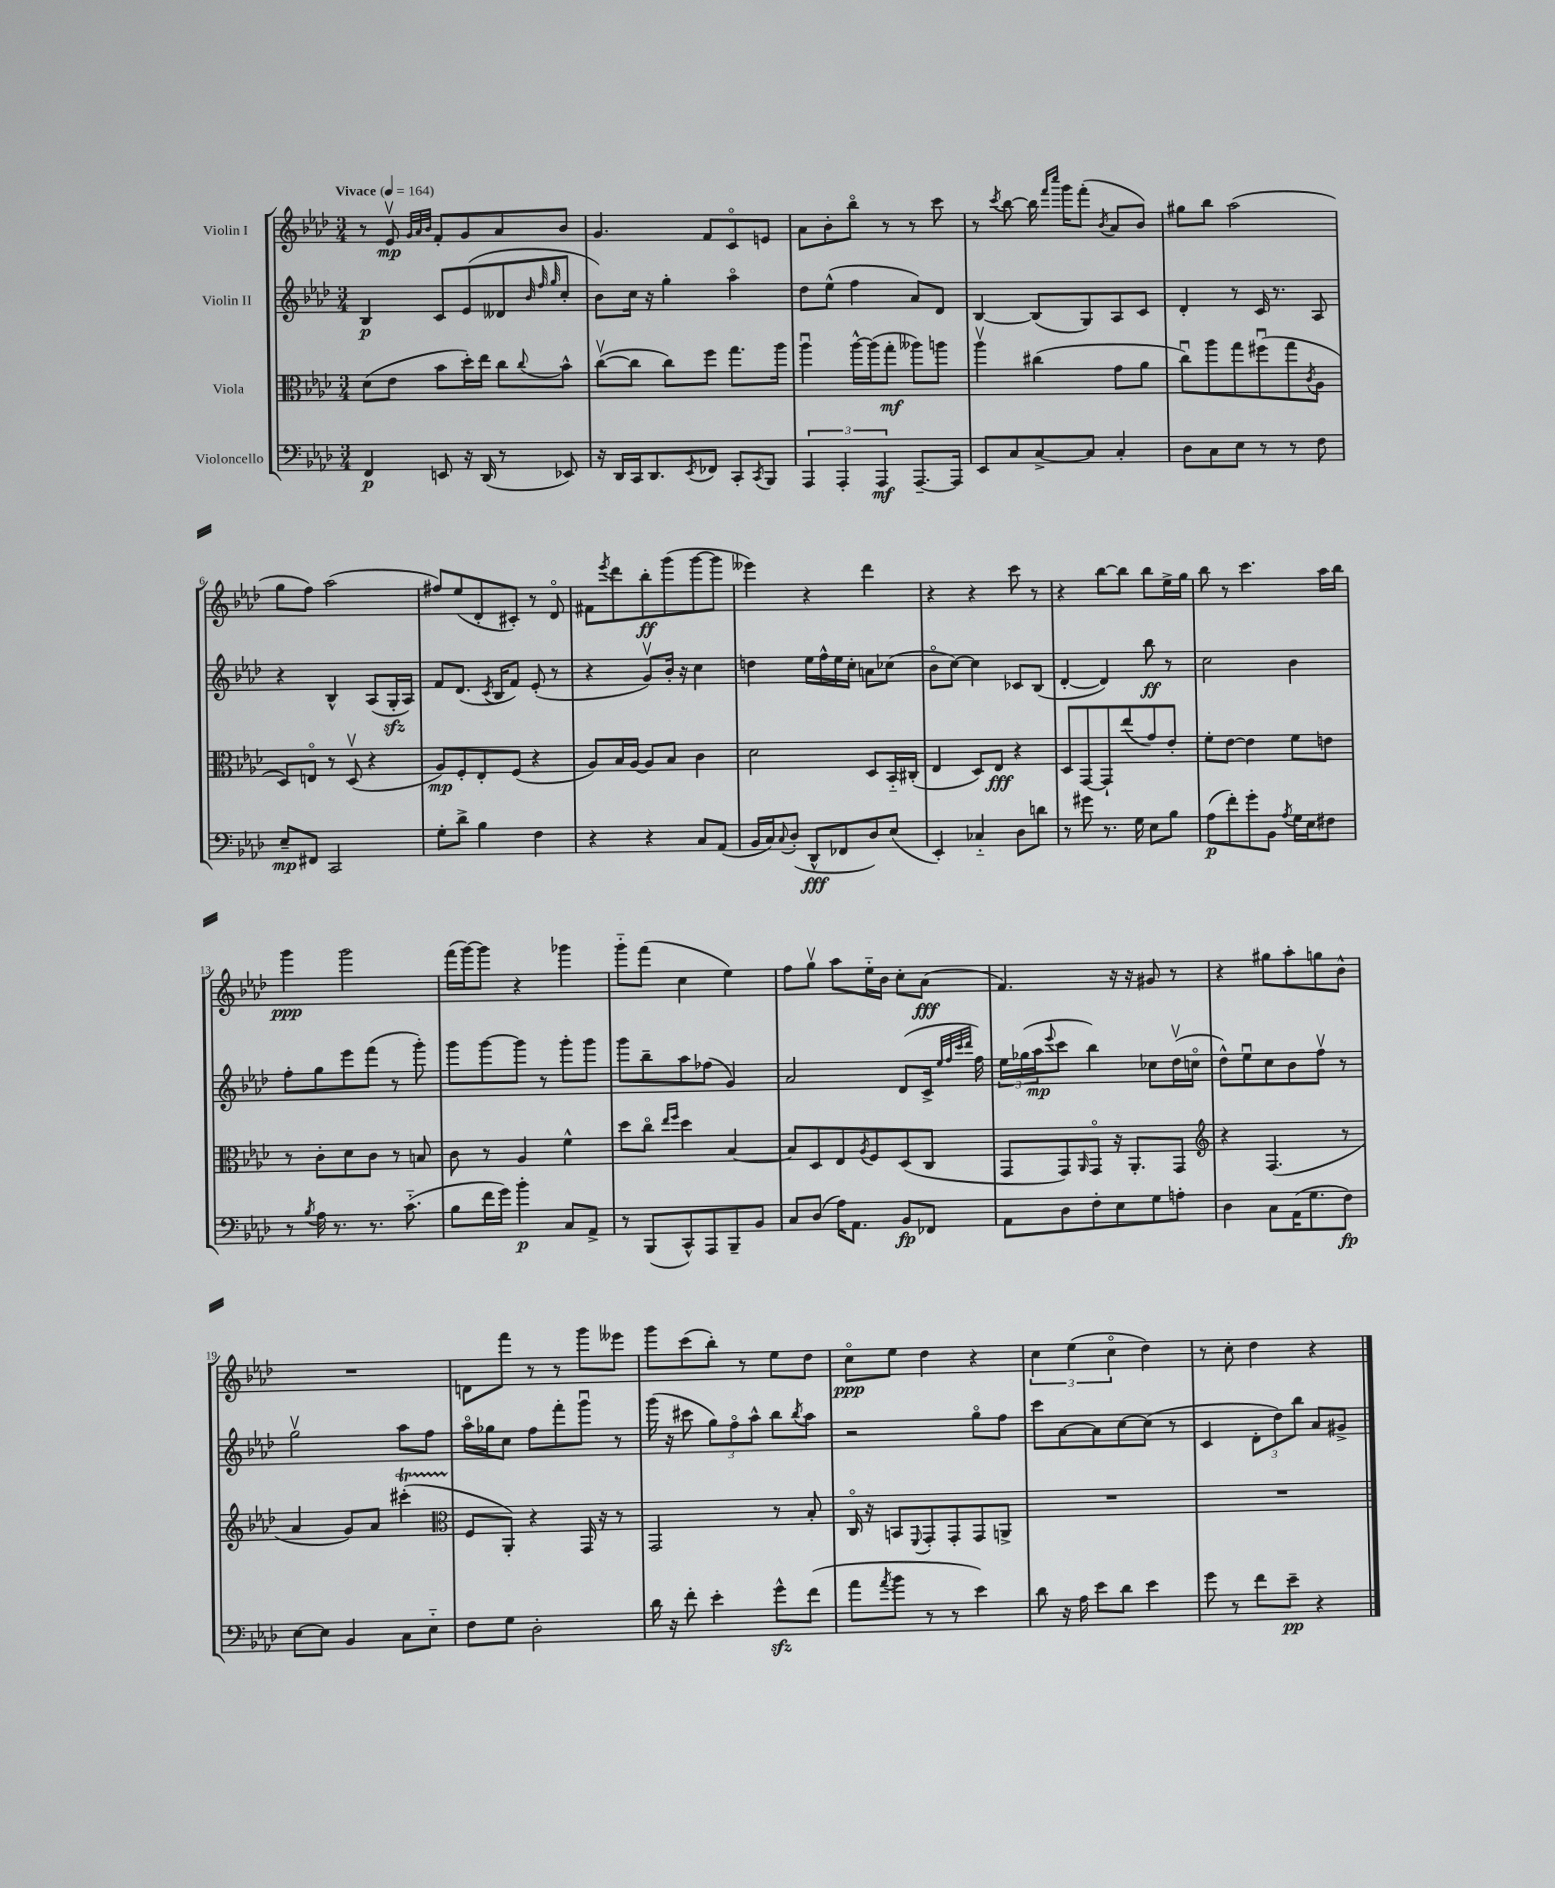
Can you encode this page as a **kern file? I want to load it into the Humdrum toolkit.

**kern	**kern	**kern	**kern
*staff4	*staff3	*staff2	*staff1
*clefF4	*clefC3	*clefG2	*clefG2
*k[b-e-a-d-]	*k[b-e-a-d-]	*k[b-e-a-d-]	*k[b-e-a-d-]
*M3/4	*M3/4	*M3/4	*M3/4
*MM164	*MM164	*MM164	*MM164
4FF	(8d-	4B-	8r
.	8e-	.	8e-v
.	.	.	32qqg
.	.	.	32qqa-
.	.	.	32qqb-
8EE	8b-	8c	8f'
16r	16dd-')	(8e-	8g
(16DD-	16ee-	.	.
8r	8cc	8d--	8a-
.	.	32qqb-	.
.	.	32qqff	.
.	8qqcc	32qqgg	.
8EE-)	8b-^^	8cc'	8b-
=	=	=	=
16r	([8ccv	8b-)	4.g
16DD-	.	.	.
16CC	8cc]	16cc	.
8.DD-	.	16r	.
.	8cc)	4gg'	.
8qEE-	.	.	.
8FF-	8ff	.	8f
8CC'	8.gg	4aa-o	8co
8qCC	.	.	.
8BBB-	.	.	8e
.	16aa-	.	.
=	=	=	=
6AAA-	4aa-u	8dd-	8a-
.	.	(8ee-^^	8b-'
6AAA-'	.	.	.
.	[16aa-^^	4ff	8bb-o
.	(16aa-]	.	.
6AAA-	.	.	.
.	8gg'	.	8r
[8.AAA-~	8aa--)	8a-)	8r
.	8aa	8d-	8ccc
16AAA-]	.	.	.
=	=	=	=
8EE-	4aa-v	[4B-	8r
.	.	.	8qccc
8C	.	.	[8bb-
[8C^	(4cc#	(8B-]	16bb-]
.	.	.	16qqfff
.	.	.	16qqcccc
.	.	.	16ggg
8C]	.	8G)	(8fff'
.	.	.	8qb-
4C'	8g	8A-	8a-
.	8a-	8c	8b-)
=	=	=	=
8D-	8ccu)	4d-'	8gg#
8C	8aa-	.	8bb-
8E-	8gg	8r	(2aa-
8r	(8ff#u	16c	.
.	.	8.r	.
8r	8gg	.	.
.	8qc	.	.
8F	8A-	8A-	.
=	=	=	=
8E-~	8D-)	4r	8gg
8FF#	8Eo	.	8ff)
2CC	8r	4B-^^	(2aa-
.	(8D-v	.	.
.	4r	(8A-	.
.	.	16G'	.
.	.	16A-)	.
=	=	=	=
8G'	8A-)	8f	8ff#)
8d-^	8F'	(8.d-	(8ee-
4B-	8E-'	.	8d-'
.	.	8qc	.
.	.	16B-	.
.	(8F	8f)	8c#')
4F	4r	(8e-'	8r
.	.	8r	8d-o
=	=	=	=
4r	8A-)	4r	8f#
.	.	.	8qeee-
.	16B-	.	8ddd-
.	[16A-	.	.
4r	8A-]	8gv)	8bb-'
.	8B-	16b-'	(8ggg
.	.	16r	.
8C	4c	4cc	[8ggg
(8AA-	.	.	8ggg]
=	=	=	=
16BB-	2d-	4dd	4eee--)
16C)	.	.	.
8qqC	.	.	.
(8D-'	.	.	.
8DD-^^	.	16ee-	4r
.	.	16ff^^	.
8FF-	.	16ee-	.
.	.	16cc'	.
8D-)	8D-	8a	4ddd-
(8E-	16BB-'~	(8cc-	.
.	(16C#'	.	.
=	=	=	=
4EE-')	4E-	8b-o	4r
.	.	[8cc)	.
4C-'~	8D-)	4cc]	4r
.	8E-	.	.
8D-	4r	8c-	8ccc
8d	.	(8B-	8r
=	=	=	=
8r	8D-	[4d-'	4r
8g#	[8GG	.	.
8.r	8GG`]	4d-])	[8bb-
.	(8ee-	.	8bb-]
16G	.	.	.
8E-	8g)	8bb-	8bb-
8B-	8e-'	8r	16ee-^
.	.	.	16gg
=	=	=	=
(8A-	8f'	2cc	8bb-
8f')	[8e-	.	8r
8g'	4e-]	.	4.ccc
8BB-	.	.	.
8qA-	.	.	.
16G	8f	4b-	.
16E-	.	.	.
8F#	8e	.	16aa-
.	.	.	16bb-
=	=	=	=
8r	8r	8ff'	4ggg
8qB-	.	.	.
16A-	8c'	8gg	.
8.r	.	.	.
.	8d-	8eee-	2ggg
8.r	8c	(8fff	.
.	8r	8r	.
(8.c'~	.	.	.
.	8B	8ggg')	.
=	=	=	=
8B-	8c	8ggg	(16fff
.	.	.	[16ggg)
16f	8r	[8ggg	8ggg]
16g)	.	.	.
4b-'	4A-	8ggg]	4r
.	.	8r	.
8C	4f^^	8ggg'	4ggg-
8AA-^	.	8ggg	.
=	=	=	=
8r	8dd-	8ggg	8ggg'~
(8BBB-	8cco	8bb-~	(8fff
.	16qqee-	.	.
.	16qqff	.	.
8CC^^)	4dd-	8aa-	4cc
8AAA-	.	(8ff-	.
8BBB-~	[4B-	4g)	4ee-)
8BB-	.	.	.
=	=	=	=
8C	8B-]	2a-	8ff
(8D-	8D-	.	8ggv
16A-)	8E-	.	8aa-
8.AA-	.	.	.
.	8qA-	.	.
.	8F	.	16ee-'~
.	.	.	16b-
8BB-	(8D-	(8d-	8cc'
8FF-	8C	16c^	(8a-
.	.	32qqee-	.
.	.	32qqff	.
.	.	32qqccc	.
.	.	32qqddd-	.
.	.	16ff)	.
=	=	=	=
8AA-	8GG	24ee-	4.f)
.	.	(24gg-	.
.	.	24aa-	.
.	.	8qqeee-	.
8D-	8GG)	8ccc	.
.	16qqAA-	.	.
8F'	8GGo	4bb-)	.
8E-	16r	.	16r
.	8.AA-'	.	16r
8G	.	8cc-	8g#
8A'	8GG	(16dd-v	8r
.	.	16cco	.
=	=	=	=
*	*clefG2	*	*
4D-	4r	8dd-^^)	4r
.	.	8ee-u	.
8C	(4.F	8cc	8gg#
(16AA-	.	8b-	8aa-'
8.G	.	.	.
.	.	8ffv	8gg
8F)	8r	8r	8b-^^
=	=	=	=
[8E-	4a-	2ggv	2.r
8E-]	.	.	.
4BB-	8g)	.	.
.	8a-	.	.
8C	(4ccc#'	8aa-	.
8E-'~	.	8ff	.
=	=	=	=
*	*clefC3	*	*
8F	8F	16aa-o	8d
.	.	16gg-	.
8G	8AA-')	8cc	8fff
2D-'	4r	8ff	8r
.	.	8fff'	8r
.	16GG	8gggu	8ggg
.	16r	.	.
.	8r	8r	8eee--
=	=	=	=
16d-	2GG	(16ggg	8ggg
16r	.	16r	.
8f'	.	8ccc#	(8ccc
4e-'	.	12gg)	8bb-')
.	.	12ffo	.
.	.	.	8r
.	.	12aa-^^	.
8g^^	8r	8bb-	8ee-
.	.	8qbb-	.
(8f	8B-'	8aa-	8dd-
=	=	=	=
8a-	16Co	2r	8cco
.	16r	.	.
8qa-	.	.	.
8b-	8BB	.	8ee-
.	8qqFF	.	.
8r	8GG'	.	4dd-
8r	8GG'	.	.
4e-)	8GG	8ggo	4r
.	8AA^	8ff	.
=	=	=	=
8d-	2.r	8ccc	6cc
16r	.	[8a-	.
.	.	.	(6ee-
16A-	.	.	.
8e-	.	8a-]	.
.	.	.	6cco
8d-	.	[8cc	.
4e-	.	(8cc]	4dd-)
.	.	8r	.
=	=	=	=
8g	2.r	4c	8r
8r	.	.	8cc'
8f	.	12d-'	4dd-
.	.	12dd-)	.
8e-~	.	.	.
.	.	12bb-	.
4r	.	8a-	4r
.	.	8g#^	.
==	==	==	==
*-	*-	*-	*-
